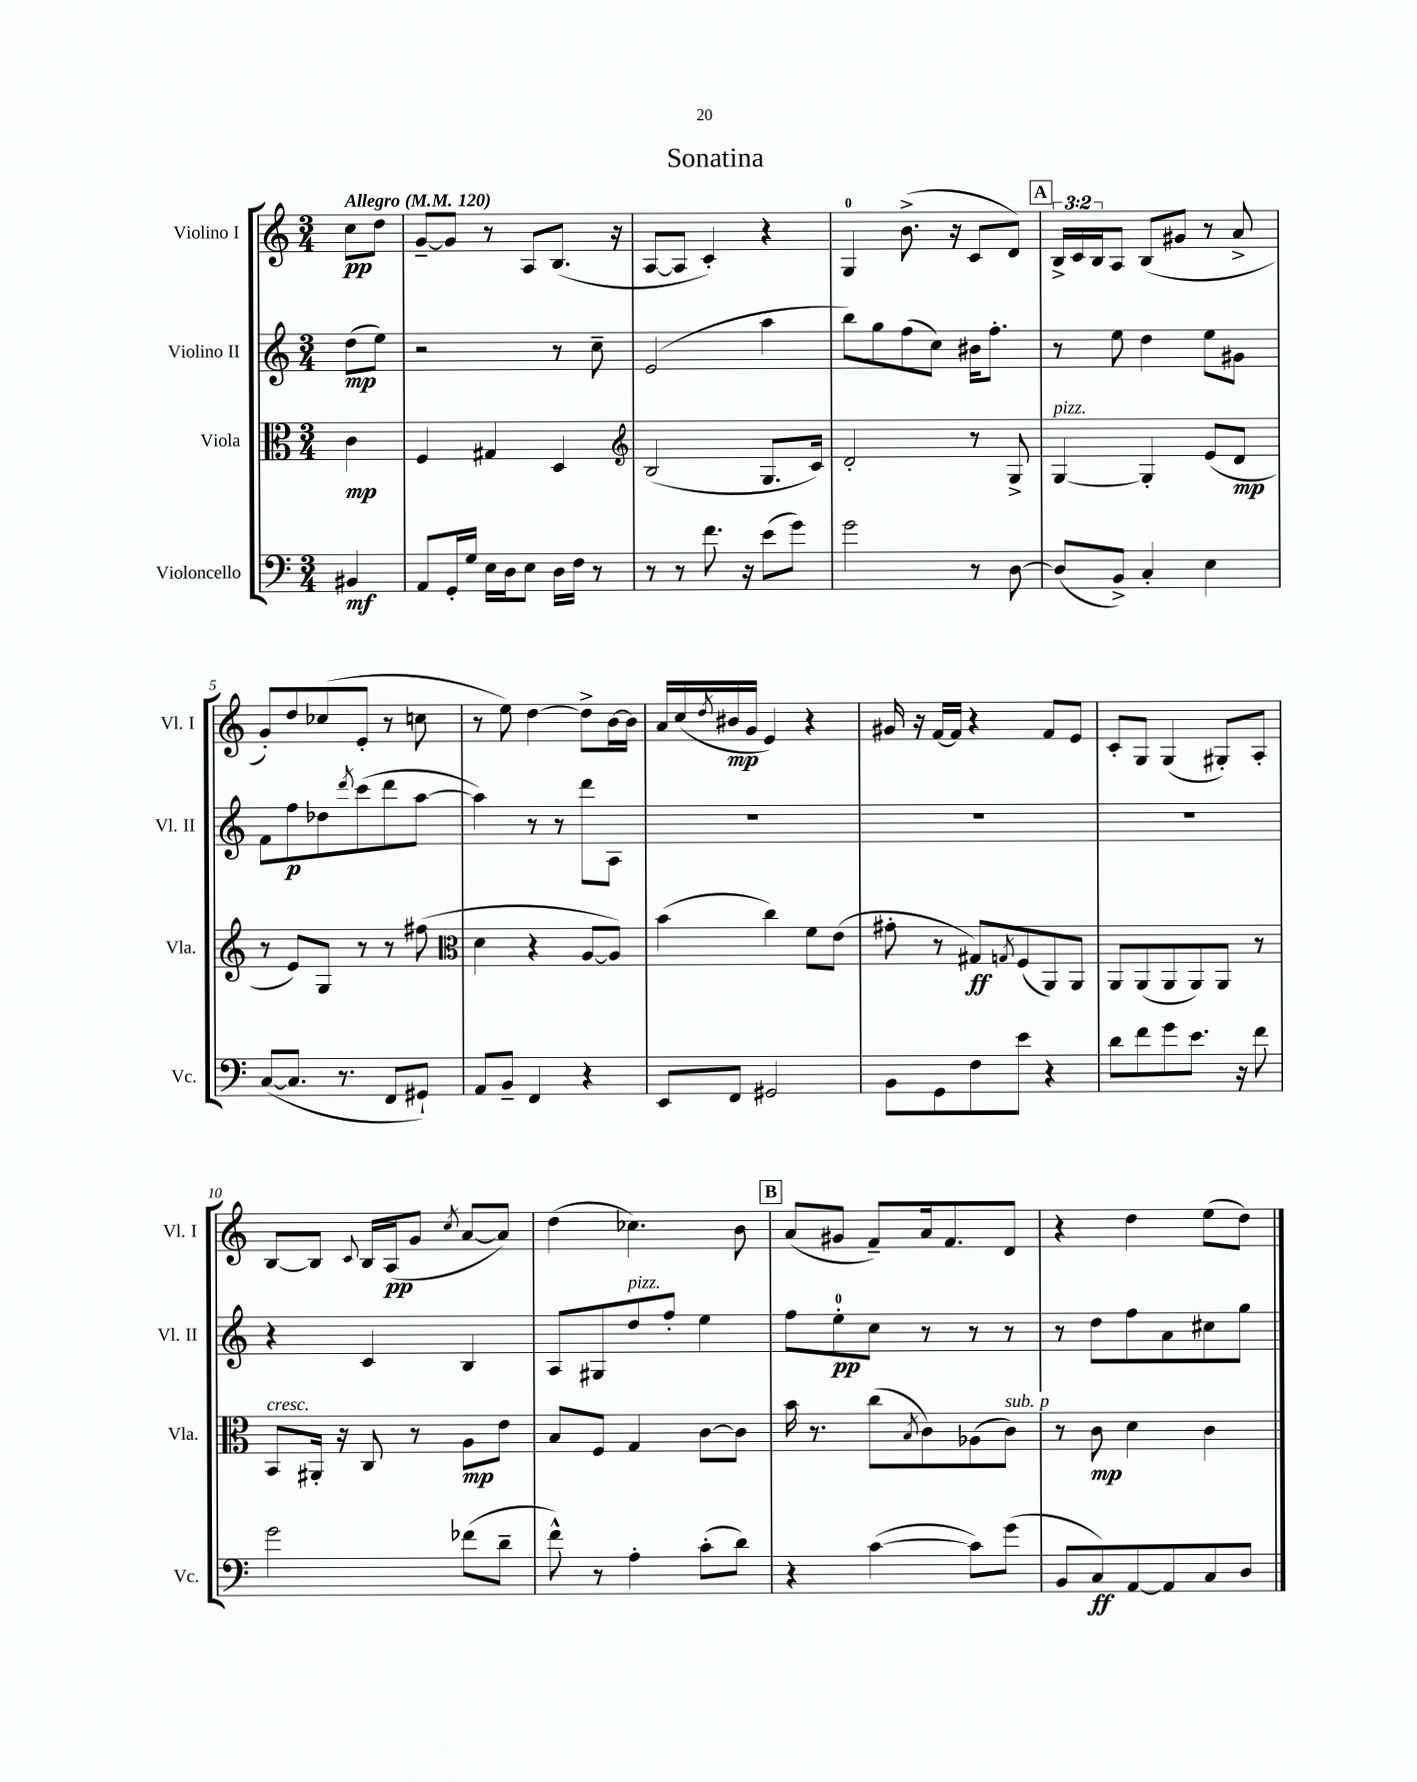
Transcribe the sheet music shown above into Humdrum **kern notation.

**kern	**kern	**kern	**kern
*staff4	*staff3	*staff2	*staff1
*clefF4	*clefC3	*clefG2	*clefG2
*k[]	*k[]	*k[]	*k[]
*M3/4	*M3/4	*M3/4	*M3/4
*MM120	*MM120	*MM120	*MM120
4BB#	4c	(8dd	8cc
.	.	8ee)	8dd
=	=	=	=
8AA	4F	2r	[8g~
16GG'	.	.	8g]
16G	.	.	.
16E	4G#	.	8r
16D	.	.	.
8E	.	.	8A
16D	4D	8r	(8.B
16F	.	.	.
8r	.	8cc~	.
.	.	.	16r
=	=	=	=
*	*clefG2	*	*
8r	(2B	(2e	[8A
8r	.	.	8A]
8.f	.	.	4c')
16r	.	.	.
(8e	8.G	4aa	4r
8g)	.	.	.
.	16c)	.	.
=	=	=	=
2g	2d'	8bb)	4G
.	.	8gg	.
.	.	(8ff	(8.b^
.	.	8cc)	.
.	.	.	16r
8r	8r	16b#	8c
.	.	8.ff'	.
[8D	8G^	.	8d)
=	=	=	=
(8D]	[4G	8r	24B^
.	.	.	24c
.	.	.	24B
8BB^)	.	8ee	8A
4C'	4G']	4dd	(8B
.	.	.	8g#
4E	(8e	8ee	8r
.	8d	8g#	8a^
=	=	=	=
([8C	8r	8f	8g')
8.C]	8e)	8ff	8dd
.	8G	8dd-	(8cc-
8.r	.	.	.
.	.	8qddd	.
.	8r	(8ccc	8e'
8FF	8r	8ddd	8r
8GG#`)	(8ff#	[8aa	8cc
=	=	=	=
*	*clefC3	*	*
8AA	4d	4aa])	8r
8BB~	.	.	8ee)
4FF	4r	8r	[4dd
.	.	8r	.
4r	[8A	8ddd	8dd^]
.	8A])	8A	[16b
.	.	.	16b]
=	=	=	=
8EE	(4b	2.r	16a
.	.	.	(16cc
.	.	.	8qdd
8FF	.	.	16b#
.	.	.	16g
2GG#	4cc)	.	4e)
.	8f	.	4r
.	(8e	.	.
=	=	=	=
8BB	8g#'	2.r	16g#
.	.	.	16r
8GG	8r	.	[16f
.	.	.	16f]
8F	8G#)	.	4r
.	8qG	.	.
8e	(8F	.	.
4r	8AA)	.	8f
.	8AA	.	8e
=	=	=	=
8d	8AA	2.r	8c'
8f	(8AA	.	8G
8g	8AA	.	(4G
8.e	8AA)	.	.
.	8AA	.	8G#')
16r	.	.	.
8f	8r	.	8A'
=	=	=	=
2g	8BB	4r	[8B
.	16AA#'	.	8B]
.	16r	.	.
.	.	.	8qqc
.	8C	4c	16B
.	.	.	(16A
.	8r	.	8g
.	.	.	8qcc
(8f-	8A	4B	[8a
8d~	8e	.	8a])
=	=	=	=
8f^^)	8B	8A	(4dd
8r	8F	8G#	.
4A'	4G	8dd	4.cc-)
.	.	8ff'	.
(8c'	[8c	4ee	.
8d)	8c]	.	8b
=	=	=	=
4r	16b	8ff	(8a
.	8.r	.	.
.	.	8ee'	8g#
([4c	(8cc	8cc	8f~)
.	8qB	.	.
.	8c)	8r	16a
.	.	.	8.f
8c])	(8A-	8r	.
(8g	8c)	8r	8d
=	=	=	=
8BB	8r	8r	4r
8C)	8c	8dd	.
[8AA	4d	8ff	4dd
8AA]	.	8a	.
8C	4c	8cc#	(8ee
8D	.	8gg	8dd)
==	==	==	==
*-	*-	*-	*-
